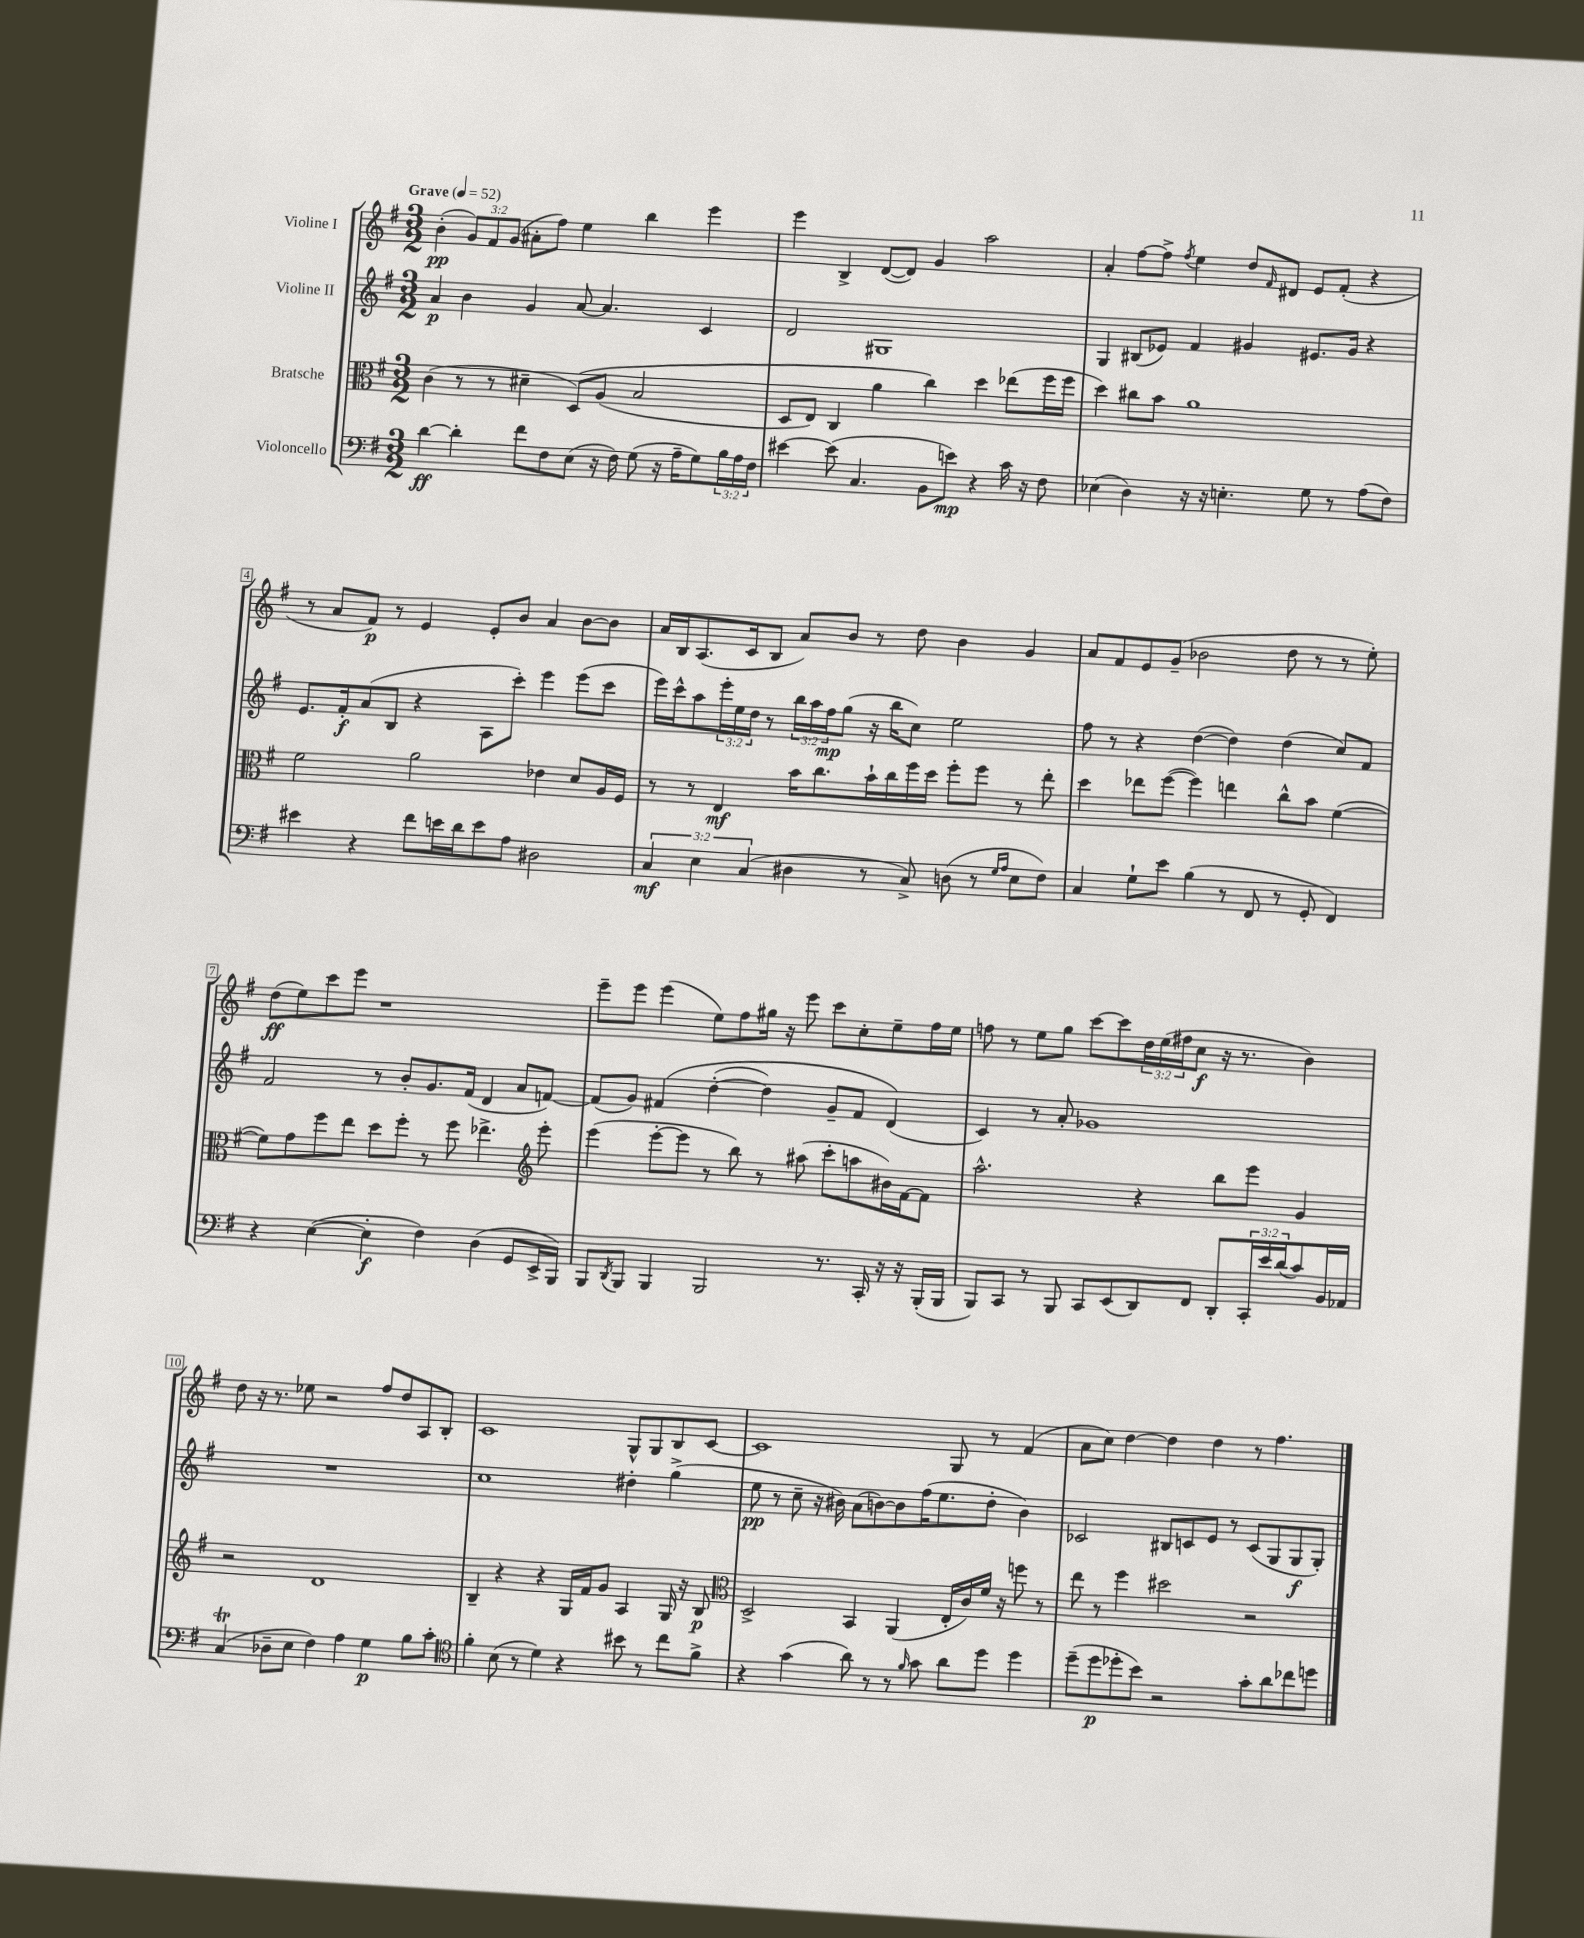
<<
\new StaffGroup <<
\new Staff = "s0" \with { instrumentName = "Violine I" } {
    \clef treble \key g \major \numericTimeSignature \time 3/2 \override Staff.TupletNumber.text = #tuplet-number::calc-fraction-text \tempo "Grave" 4 = 52
    b'4-.\pp( \tuplet 3/2 { g'8) fis'8 g'8( } ais'8-. fis''8) e''4 b''4 e'''4 |
    e'''4 b4-> d'8~( d'8) g'4 a''2 |
    a'4-. fis''8~ fis''8-> \acciaccatura { fis''8 } e''4 d''8 \grace { fis'16 } dis'8 e'8 fis'8-.( r4 |
    r8 a'8 fis'8\p) r8 e'4 e'8-. b'8 a'4 b'8~ b'8 |
    a'16 b16 a8.( c'16 b8 a'8) b'8 r8 d''8 b'4 g'4 |
    a'8 fis'8 e'8 g'8--( bes'2 d''8 r8 r8 e''8-.) |
    d''8\ff( e''8) c'''8 e'''8 r1 |
    e'''8-- e'''8 e'''4( e''8) fis''8 gis''16 r16 e'''8 c'''8 c''8-. e''8-- fis''16 e''16 |
    f''8 r8 e''8 g''8 c'''8~ c'''8 \tuplet 3/2 { d''16 e''16( fis''16 } c''8\f r16 r8. b'4) |
    d''8 r16 r8. ees''8 r2 fis''8 d''8 a8 b8-. |
    c'1 g8-^ g8 b8 c'8~ |
    c'1 g8 r8 fis'4( |
    a'8 c''8) d''4~ d''4 d''4 r8 fis''4. \bar "|." |
}
\new Staff = "s1" \with { instrumentName = "Violine II" } {
    \clef treble \key g \major \numericTimeSignature \time 3/2 \override Staff.TupletNumber.text = #tuplet-number::calc-fraction-text
    a'4\p b'4 g'4 a'8~ a'4. c'4 |
    d'2 gis1 |
    g4 bis8( ees'8) fis'4 gis'4 eis'8. gis'16 r4 |
    e'8. fis'16-.\f a'8( b8 r4 a8 c'''8-.) e'''4 e'''8( c'''8 |
    e'''16) c'''16-^ a''8 \tuplet 3/2 { e'''16-. e''16 d''16 } r8 \tuplet 3/2 { b''16 a''16 fis''16\mp } g''8( r16 b''16 c''8) e''2 |
    fis''8 r8 r4 d''4~( d''4) d''4( c''8) fis'8 |
    fis'2 r8 b'8-. g'8. fis'16( d'4 a'8 f'8~) |
    f'8( g'8) fis'4\( d''4~-.( d''4) g'8-- fis'8 d'4(\) |
    c'4) r8 a'8-. ges'1 |
    R1. |
    c''1 dis''4-. g''4->( |
    e''8\pp r8 c''8-- r16 bis'16) a'8( b'8~) b'8 fis''16( e''8. d''8-. b'4) |
    ces'2 bis8 c'8 e'8 r8 c'8( g8 g8\f g8-.) \bar "|." |
}
\new Staff = "s2" \with { instrumentName = "Bratsche" } {
    \clef alto \key g \major \numericTimeSignature \time 3/2
    c'4( r8 r8 dis'4-- d8)\( a8( b2 |
    d8 e8) c4 a'4 c''4\) d''4 ees''8( fis''16 fis''16 |
    d''4) cis''8 b'8 a'1 |
    fis'2 a'2 ees'4 d'8 a16 fis16 |
    r8 r8 e4\mf b'16 c''8. b'16-! c''16 fis''16 d''16 fis''8-. fis''8 r8 e''8-. |
    d''4 ees''8 fis''8~( fis''4) e''4 c''8-^ b'8 fis'4~( |
    fis'8) g'8 fis''8 e''8 d''8 fis''8-. r8 fis''8 ees''4.-> \clef treble e'''8-. |
    e'''4( e'''8~-. e'''8 r8 b''8) r8 ais''8( c'''8-. a''8 bis'16) fis'16~ fis'8 |
    a''2.-^ r4 b''8 e'''8 g'4 |
    r2 d'1 |
    b4-- r4 r4 g16 fis'16 g'8 a4 g16 r16 b8\p |
    \clef alto d2-> b,4 a,4( e16-. c'16) fis'16 r16 f''8 r8 |
    e''8 r8 fis''4 dis''2 r2 \bar "|." |
}
\new Staff = "s3" \with { instrumentName = "Violoncello" } {
    \clef bass \key g \major \numericTimeSignature \time 3/2 \override Staff.TupletNumber.text = #tuplet-number::calc-fraction-text
    d'4~\ff d'4-. fis'8 fis8 e8( r16 fis16) g8( r16 a16-- g8) \tuplet 3/2 { b16 a16 fis16 } |
    eis'4~ eis'8( c4. b,8 e'8\mp) r4 c'16 r16 fis8 |
    ees4( d4) r16 r16 e4.-. g8 r8 a8( fis8) |
    eis'4 r4 fis'8 e'16 d'16 e'8 a8 dis2 |
    \tuplet 3/2 { c4\mf e4 c4( } dis4 r8 c8->) d8( r8 \grace { g16 a16 } e8 fis8) |
    c4 g8-! e'8 b4( r8 fis,8 r8 g,8-. fis,4) |
    r4 e4~( e4-.\f fis4) d4( g,8 e,16-> b,,16) |
    b,,8 \acciaccatura { d,8 } b,,8 b,,4 b,,2 r8. c,16-. r16 r16 b,,16-.( b,,16 |
    b,,8) c,8 r8 b,,8 c,8 e,8( d,8) fis,8 d,8-. \tuplet 3/2 { c,16-. e'16 d'16( } c'8) b,16 aes,16 |
    c4\trill( des8-- e8 fis4) a4 g4\p b8 c'8-. |
    \clef tenor fis'4-. b8( r8 d'4) r4 bis'8 r8 c''8 fis'8-> |
    r4 g'4( a'8) r8 r8 \grace { fis'16 } g'8 a'8 d''8 d''4 |
    d''8--( d''8\p des''8-. b'8) r2 g'8-. a'8 ces''8 d''8 \bar "|." |
}
>>
>>
\layout { \context { \Score \override BarNumber.stencil = #(make-stencil-boxer 0.1 0.3 ly:text-interface::print) } }
